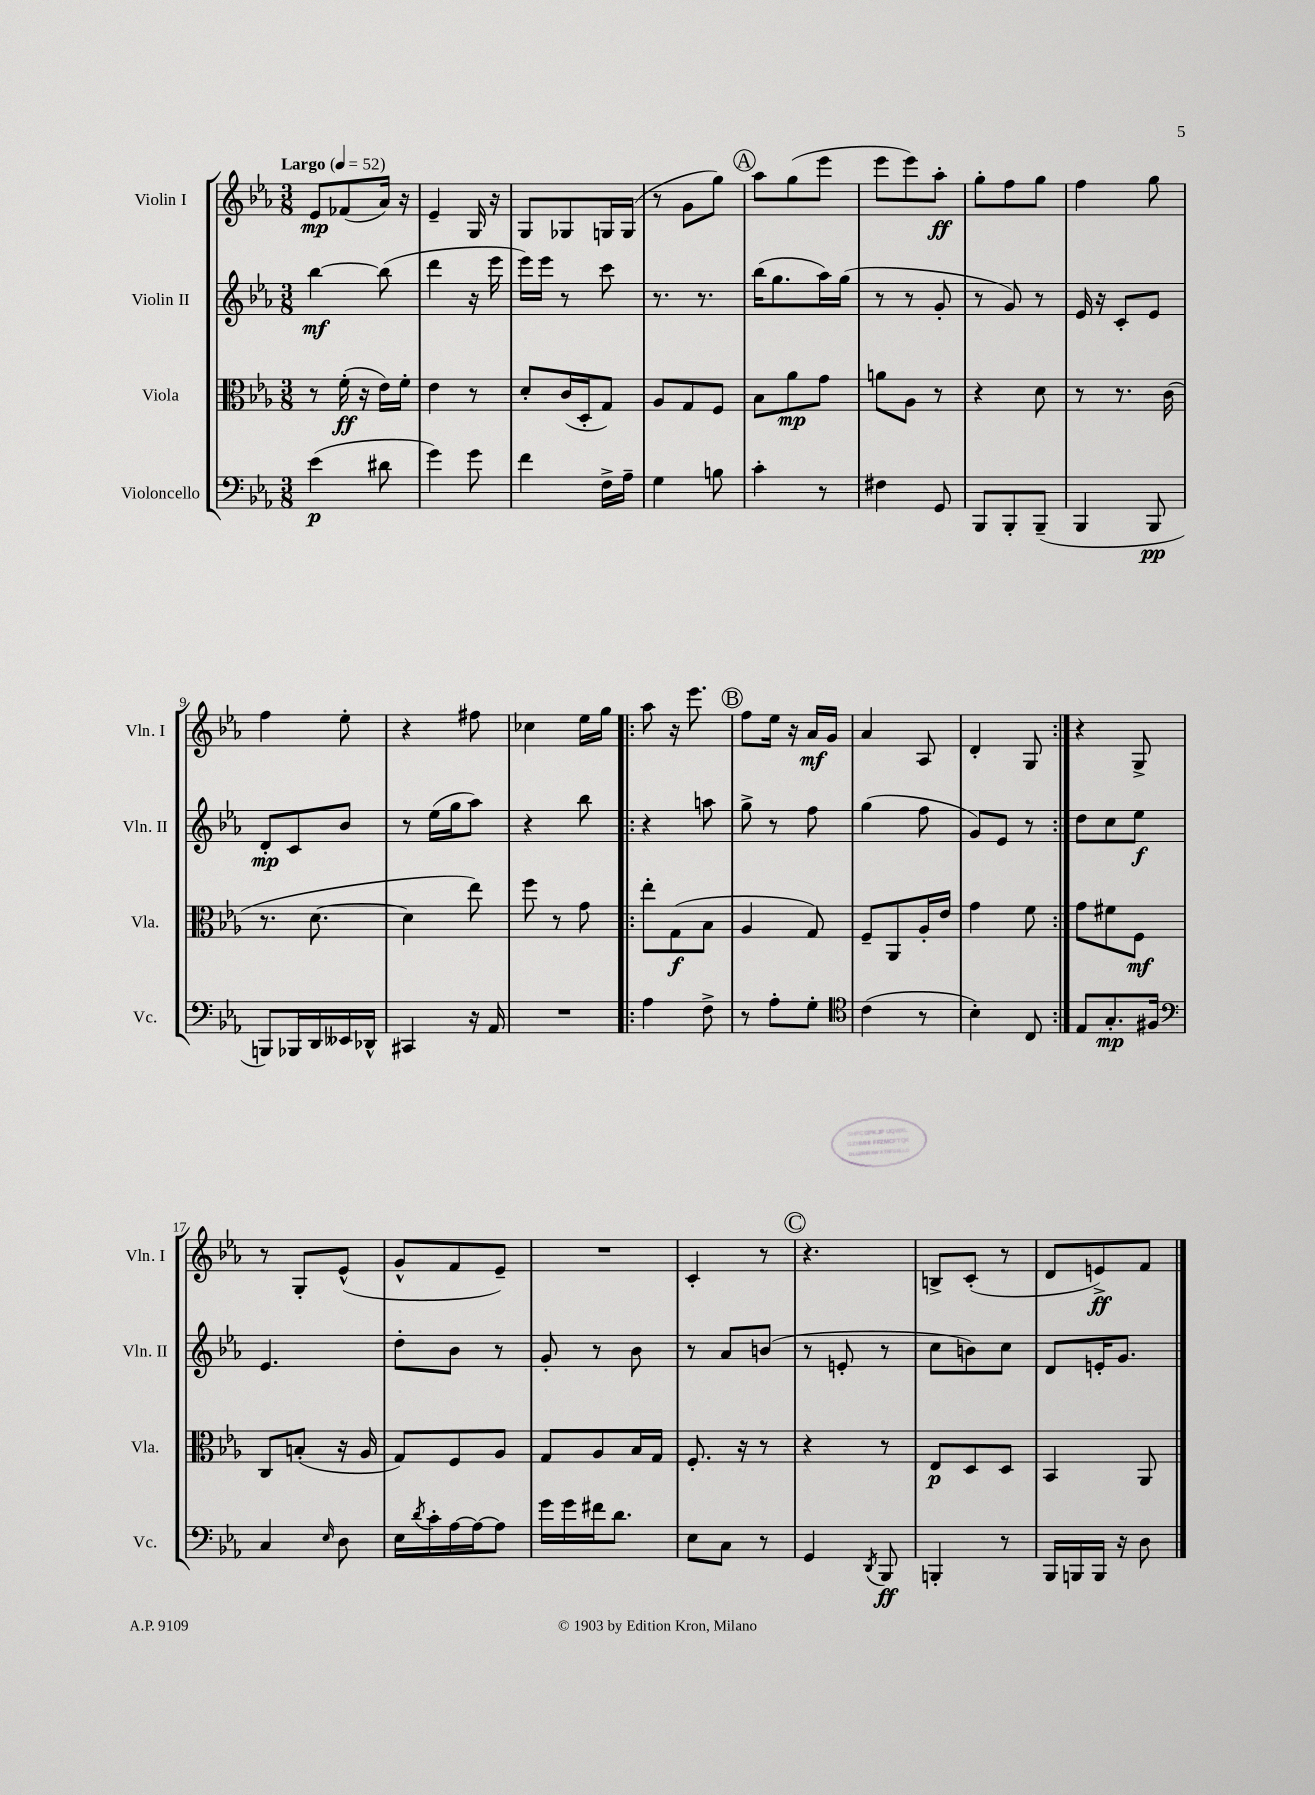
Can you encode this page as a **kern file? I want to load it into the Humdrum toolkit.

**kern	**dynam	**kern	**dynam	**kern	**dynam	**kern	**dynam
*part4	*part4	*part3	*part3	*part2	*part2	*part1	*part1
*staff4	*staff4	*staff3	*staff3	*staff2	*staff2	*staff1	*staff1
*I"Violoncello	*	*I"Viola	*	*I"Violin II	*	*I"Violin I	*
*I'Vc.	*	*I'Vla.	*	*I'Vln. II	*	*I'Vln. I	*
*clefF4	*	*clefC3	*	*clefG2	*	*clefG2	*
*k[b-e-a-]	*	*k[b-e-a-]	*	*k[b-e-a-]	*	*k[b-e-a-]	*
*M3/8	*	*M3/8	*	*M3/8	*	*M3/8	*
*MM52	*	*MM52	*	*MM52	*	*MM52	*
=1	=1	=1	=1	=1	=1	=1	=1
!	!	!	!	!	!	!LO:TX:a:B:t=Largo	!
(4e-\	p	8r	.	[4bb-\	mf	8e-/L	mp
.	.	(16f'\	ff	.	.	(8f-X/	.
.	.	16r	.	.	.	.	.
8d#X\	.	16e-\LL)	.	(8bb-\]	.	16a-/Jk)	.
.	.	16f'\JJ	.	.	.	16r	.
=2	=2	=2	=2	=2	=2	=2	=2
4g\)	.	4e-\	.	4ddd\	.	4e-~/	.
8g\	.	8r	.	16r	.	16G/	.
.	.	.	.	16eee-\	.	16r	.
=3	=3	=3	=3	=3	=3	=3	=3
4f\	.	8d'/L	.	16eee-\LL)	.	8G/L	.
.	.	.	.	16eee-\JJ	.	.	.
.	.	(16c/L	.	8r	.	8G-X/	.
.	.	16D'/J	.	.	.	.	.
16F^\LL	.	8G/J)	.	8ccc\	.	16Gn/L	.
16A-~\JJ	.	.	.	.	.	(16G/JJ	.
=4	=4	=4	=4	=4	=4	=4	=4
4G\	.	8A-/L	.	8.r	.	8r	.
.	.	8G/	.	.	.	8g\L	.
.	.	.	.	8.r	.	.	.
8Bn\	.	8F/J	.	.	.	8gg\J)	.
!!LO:REH:place=s1:t=A
=5	=5	=5	=5	=5	=5	=5	=5
4c'\	.	8B-\L	.	(16bb-\KL	.	8aa-\L	.
.	.	.	.	8.gg\	.	.	.
.	.	8a-\	mp	.	.	(8gg\	.
8r	.	8g\J	.	16aa-\L)	.	8eee-\J	.
.	.	.	.	(16gg\JJ	.	.	.
=6	=6	=6	=6	=6	=6	=6	=6
4F#X\	.	8an\L	.	8r	.	8eee-\L	.
.	.	8A-\J	.	8r	.	8eee-\)	.
8GG/	.	8r	.	8g'/	.	8aa-'\J	ff
=7	=7	=7	=7	=7	=7	=7	=7
8BBB-/L	.	4r	.	8r	.	8gg'\L	.
8BBB-'/	.	.	.	8g/)	.	8ff\	.
(8BBB-~/J	.	8d\	.	8r	.	8gg\J	.
=8	=8	=8	=8	=8	=8	=8	=8
4BBB-/	.	8r	.	16e-/	.	4ff\	.
.	.	.	.	16r	.	.	.
.	.	8.r	.	8c'/L	.	.	.
8BBB-/	pp	.	.	8e-/J	.	8gg\	.
.	.	(16c\	.	.	.	.	.
!!LO:LB:g=z
=9	=9	=9	=9	=9	=9	=9	=9
8BBBn/L)	.	8.r	.	8d'/L	mp	4ff\	.
16BBB-X/L	.	.	.	8c/	.	.	.
16DD/	.	[8.d\	.	.	.	.	.
16EE--X/	.	.	.	8b-/J	.	8ee-'\	.
16DD-X^^/JJ	.	.	.	.	.	.	.
=10	=10	=10	=10	=10	=10	=10	=10
4CC#X/	.	4d\]	.	8r	.	4r	.
.	.	.	.	(16ee-\LL	.	.	.
.	.	.	.	16gg\J	.	.	.
16r	.	8ee-\)	.	8aa-\J)	.	8ff#X\	.
16AA-/	.	.	.	.	.	.	.
=11	=11	=11	=11	=11	=11	=11	=11
4.r	.	8ff\	.	4r	.	4cc-X\	.
.	.	8r	.	.	.	.	.
.	.	8g\	.	8bb-\	.	16ee-\LL	.
.	.	.	.	.	.	16gg\JJ	.
=12!|:	=12!|:	=12!|:	=12!|:	=12!|:	=12!|:	=12!|:	=12!|:
4A-\	.	8ee-'\L	.	4r	.	8aa-\	.
.	.	(8G\	f	.	.	16r	.
.	.	.	.	.	.	8.eee-\	.
8F^\	.	8B-\J	.	8aan\	.	.	.
!!LO:REH:place=s1:t=B
=13	=13	=13	=13	=13	=13	=13	=13
8r	.	4A-/	.	8gg^\	.	8ff\L	.
8A-'\L	.	.	.	8r	.	16ee-\Jk	.
.	.	.	.	.	.	16r	.
8G'\J	.	8G/)	.	8ff\	.	16a-/LL	mf
.	.	.	.	.	.	16g/JJ	.
=14	=14	=14	=14	=14	=14	=14	=14
*clefC4	*	*	*	*	*	*	*
(4c\	.	8F~/L	.	(4gg\	.	4a-/	.
.	.	8AA-/	.	.	.	.	.
8r	.	16A-'/L	.	8ff\	.	8A-/	.
.	.	16e-/JJ	.	.	.	.	.
=15	=15	=15	=15	=15	=15	=15	=15
4B-'\)	.	4g\	.	8g/L)	.	4d'/	.
.	.	.	.	8e-/J	.	.	.
8C/	.	8f\	.	8r	.	8G/	.
=16:|!	=16:|!	=16:|!	=16:|!	=16:|!	=16:|!	=16:|!	=16:|!
8E-/L	.	8g\L	.	8dd\L	.	4r	.
8.G'/	mp	8f#X\	.	8cc\	.	.	.
.	.	8F\J	mf	8ee-\J	f	8G^/	.
16F#X/Jk	.	.	.	.	.	.	.
!!LO:LB:g=z
=17	=17	=17	=17	=17	=17	=17	=17
*clefF4	*	*	*	*	*	*	*
4C/	.	8C/L	.	4.e-/	.	8r	.
.	.	(8Bn'/J	.	.	.	8G'/L	.
16qqE-/	.	.	.	.	.	.	.
8D\	.	16r	.	.	.	(8e-^^/J	.
.	.	16A-/	.	.	.	.	.
=18	=18	=18	=18	=18	=18	=18	=18
16E-\LL	.	8G/L)	.	8dd'\L	.	8g^^/L	.
8qd/	.	.	.	.	.	.	.
16c'\	.	.	.	.	.	.	.
[16A-\	.	8F/	.	8b-\J	.	8f/	.
16A-\J_	.	.	.	.	.	.	.
8A-\J]	.	8A-/J	.	8r	.	8e-~/J)	.
=19	=19	=19	=19	=19	=19	=19	=19
16g\LL	.	8G/L	.	8g'/	.	4.r	.
16g\	.	.	.	.	.	.	.
16f#X\J	.	8A-/	.	8r	.	.	.
8.d\J	.	.	.	.	.	.	.
.	.	16B-/L	.	8b-\	.	.	.
.	.	16G/JJ	.	.	.	.	.
=20	=20	=20	=20	=20	=20	=20	=20
8E-\L	.	8.F'/	.	8r	.	4c'/	.
8C\J	.	.	.	8a-/L	.	.	.
.	.	16r	.	.	.	.	.
8r	.	8r	.	(8bn/J	.	8r	.
!!LO:REH:place=s1:t=C
=21	=21	=21	=21	=21	=21	=21	=21
4GG/	.	4r	.	8r	.	4.r	.
.	.	.	.	8en'/	.	.	.
8qDD/	.	.	.	.	.	.	.
8BBB-/	ff	8r	.	8r	.	.	.
=22	=22	=22	=22	=22	=22	=22	=22
4BBBn'/	.	8E-/L	p	8cc\L	.	8Bn^/L	.
.	.	8D/	.	8bn\)	.	(8c'/J	.
8r	.	8D/J	.	8cc\J	.	8r	.
=23	=23	=23	=23	=23	=23	=23	=23
16BBB-/LL	.	4BB-/	.	8d/L	.	8d/L	.
16BBBn/	.	.	.	.	.	.	.
16BBB/JJ	.	.	.	16en'/K	.	8en^/)	ff
16r	.	.	.	8.g/J	.	.	.
8D\	.	8AA-/	.	.	.	8f/J	.
==	==	==	==	==	==	==	==
*-	*-	*-	*-	*-	*-	*-	*-
